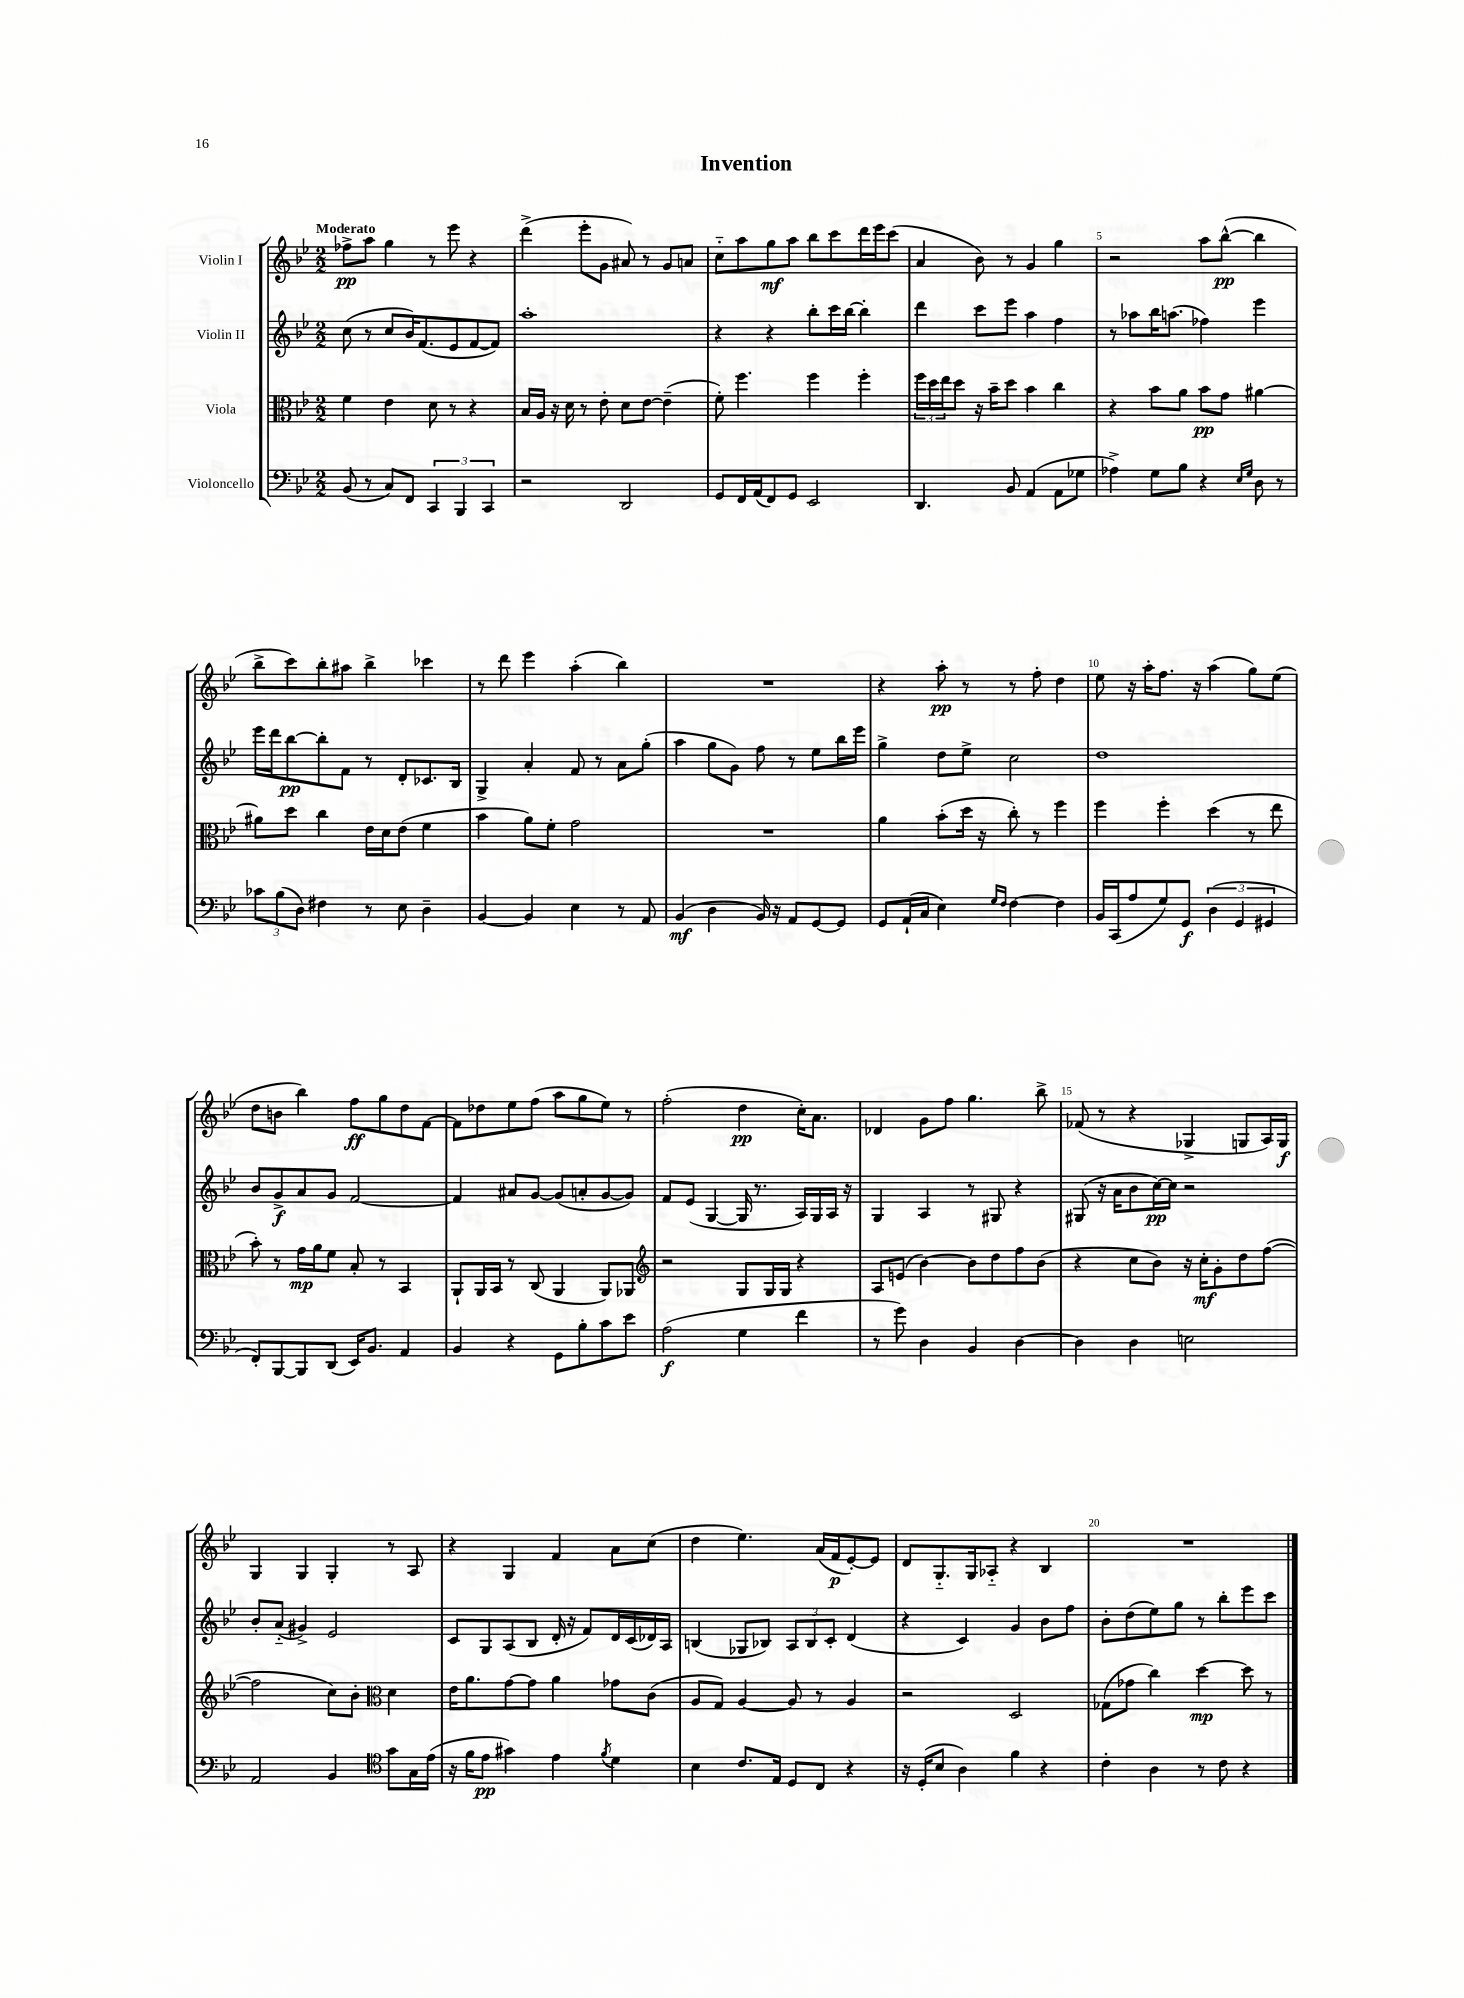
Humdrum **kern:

**kern	**kern	**kern	**kern
*staff4	*staff3	*staff2	*staff1
*clefF4	*clefC3	*clefG2	*clefG2
*k[b-e-]	*k[b-e-]	*k[b-e-]	*k[b-e-]
*M2/2	*M2/2	*M2/2	*M2/2
(8BB-	4f	(8cc	8ff-^
8r	.	8r	8aa
8C)	4e-	8cc	4gg
8FF	.	16b-)	.
.	.	(8.f	.
6CC	8d	.	8r
.	8r	8e-	8eee-
6BBB-	.	.	.
.	4r	[8f	4r
6CC	.	.	.
.	.	8f])	.
=	=	=	=
2r	16B-	1aa'	(4ddd^
.	16A	.	.
.	16r	.	.
.	16d	.	.
.	8r	.	8eee-'
.	8e-'	.	8g
2DD	8d	.	8a#)
.	[8e-	.	8r
.	(4e-~]	.	8g
.	.	.	8a
=	=	=	=
8GG	8f')	4r	8cc'~
16FF	4.ff	.	8aa
(16AA	.	.	.
8FF)	.	4r	8gg
8GG	.	.	8aa
2EE-	4ff	8bb-'	8bb-
.	.	16ccc	8ccc
.	.	[16bb-	.
.	4ff'	4bb-']	16ddd
.	.	.	16eee-
.	.	.	(8ccc
=	=	=	=
4.DD	24ff	4ddd	4a
.	24dd	.	.
.	24ee-	.	.
.	8dd	.	.
.	16r	8ccc	8b-)
.	16b-~	.	.
8BB-	8dd	8eee-	8r
(4AA	4b-	4aa	4g
8AA	4cc	4ff	4gg
8G-	.	.	.
=	=	=	=
4A-^)	4r	8r	2r
.	.	8aa-	.
8G	8b-	16bb-	.
.	.	(8.aa	.
8B-	8a	.	.
4r	8b-	4ff-)	8aa
.	8g	.	([8bb-^^
16qqE-	.	.	.
16qqG	.	.	.
8D	[4a#	4eee-	4bb-]
8r	.	.	.
=	=	=	=
12c-	8a#]	16eee-	8bb-^
.	.	16ddd	.
(12B-	.	.	.
.	8dd	[8bb-	8ccc)
12D)	.	.	.
4F#	4cc	8bb-']	8bb-'
.	.	8f	8aa#
8r	16e-	8r	4bb-^
.	16d	.	.
8E-	(8e-	8d'	.
4D~	4f	8.c-	4ccc-
.	.	16B-	.
=	=	=	=
[4BB-	4b-	4G^	8r
.	.	.	8ddd
4BB-]	8a)	4a'	4eee-
.	8f'	.	.
4E-	2g	8f	(4aa'
.	.	8r	.
8r	.	8a	4bb-)
8AA	.	(8gg'	.
=	=	=	=
(4BB-	1r	4aa	1r
4D	.	8gg	.
.	.	8g)	.
16BB-)	.	8ff	.
16r	.	.	.
8AA	.	8r	.
[8GG	.	8ee-	.
8GG]	.	16bb-	.
.	.	16eee-	.
=	=	=	=
8GG	4a	4gg^	4r
(16AA`	.	.	.
16C	.	.	.
4E-)	(8b-'	8dd	8aa'
.	16dd	8ee-^	8r
.	16r	.	.
16qqG	.	.	.
16qqF	.	.	.
[4F	8cc')	2cc	8r
.	8r	.	8ff'
4F]	4ff	.	4dd
=	=	=	=
16BB-	4ff	1dd	8ee-
(16CC	.	.	.
8A	.	.	16r
.	.	.	16aa'
8G)	4ff'	.	8.ff
8GG	.	.	.
.	.	.	16r
(6D	(4dd	.	(4aa
6GG	.	.	.
.	8r	.	8gg)
6GG#	.	.	.
.	8ee-	.	(8ee-
=	=	=	=
8FF')	8b-')	8b-	8dd
[8BBB-	8r	8g^	8b
8BBB-]	16g	8a	4bb-)
.	16a	.	.
(8DD	8f	8g	.
16EE-)	8B-'	[2f	8ff
8.BB-	.	.	.
.	8r	.	8gg
4AA	4BB-	.	8dd
.	.	.	[8f
=	=	=	=
4BB-	8AA`	4f]	8f]
.	16AA	.	8dd-
.	16BB-	.	.
4r	8r	8a#	8ee-
.	(8C	[8g	(8ff
8GG	4AA	(8g]	8aa
8B-'	.	8a'	8gg
8c	8AA)	[8g	8ee-)
8e-	8AA-	8g])	8r
=	=	=	=
*	*clefG2	*	*
(2A	2r	8f	(2ff'
.	.	(8e-	.
.	.	[4G	.
4G	8G	16G]	4dd
.	.	8.r	.
.	16G	.	.
.	16G	.	.
4f	4r	16A)	16cc')
.	.	16G	8.a
.	.	16A	.
.	.	16r	.
=	=	=	=
8r	8A	4G	4d-
8g)	(8e	.	.
4D	[4b-)	4A	8g
.	.	.	8ff
4BB-	8b-]	8r	4.gg
.	8dd	8G#	.
[4D	8ff	4r	.
.	(8b-	.	8bb-^
=	=	=	=
4D]	4r	(8G#	(8f-
.	.	16r	8r
.	.	16a	.
4D	8cc	8b-	4r
.	8b-)	[16cc)	.
.	.	16cc]	.
2E	16r	2r	4G-^
.	16cc'	.	.
.	8g'	.	.
.	8dd	.	8G
.	([8ff	.	16A)
.	.	.	16G
=	=	=	=
2AA	2ff]	8b-'	4G
.	.	(8a'~	.
.	.	4g#^)	4G
4BB-	8cc)	2e-	4G'
.	8b-'	.	.
*clefC4	*clefC3	*	*
8g	4d	.	8r
16G	.	.	8A
(16e-	.	.	.
=	=	=	=
16r	16e-	8c	4r
16f	8.a	.	.
8e-	.	8G	.
4g#)	[8g	(8A	4G
.	8g]	8B-	.
4e-	4a	16d'	4f
.	.	16r	.
.	.	8f)	.
8qf	.	.	.
4d	8g-	16d	8a
.	.	(16c	.
.	(8c	16d-)	(8cc
.	.	16A	.
=	=	=	=
4B-	8A	(4B	4dd
.	8G)	.	.
8.c	[4A	8G-	4.ee-)
.	.	8B-)	.
16E-	.	.	.
8D	8A]	12A	.
.	.	12B-	.
8C	8r	.	(16a
.	.	12c'	.
.	.	.	16f
4r	4A	(4d	[8e-')
.	.	.	8e-]
=	=	=	=
16r	2r	4r	8d
(16D'	.	.	.
8B-	.	.	8.G'~
4A)	.	4c)	.
.	.	.	16G
.	.	.	8A-'~
4f	2D	4g	4r
4r	.	8b-	4B-
.	.	8ff	.
=	=	=	=
4c'	(8G-	8b-'	1r
.	8g-	(8dd	.
4A	4cc)	8ee-)	.
.	.	8gg	.
8r	[4dd	8r	.
8c	.	8bb-'	.
4r	8dd]	8eee-	.
.	8r	8ccc	.
==	==	==	==
*-	*-	*-	*-
